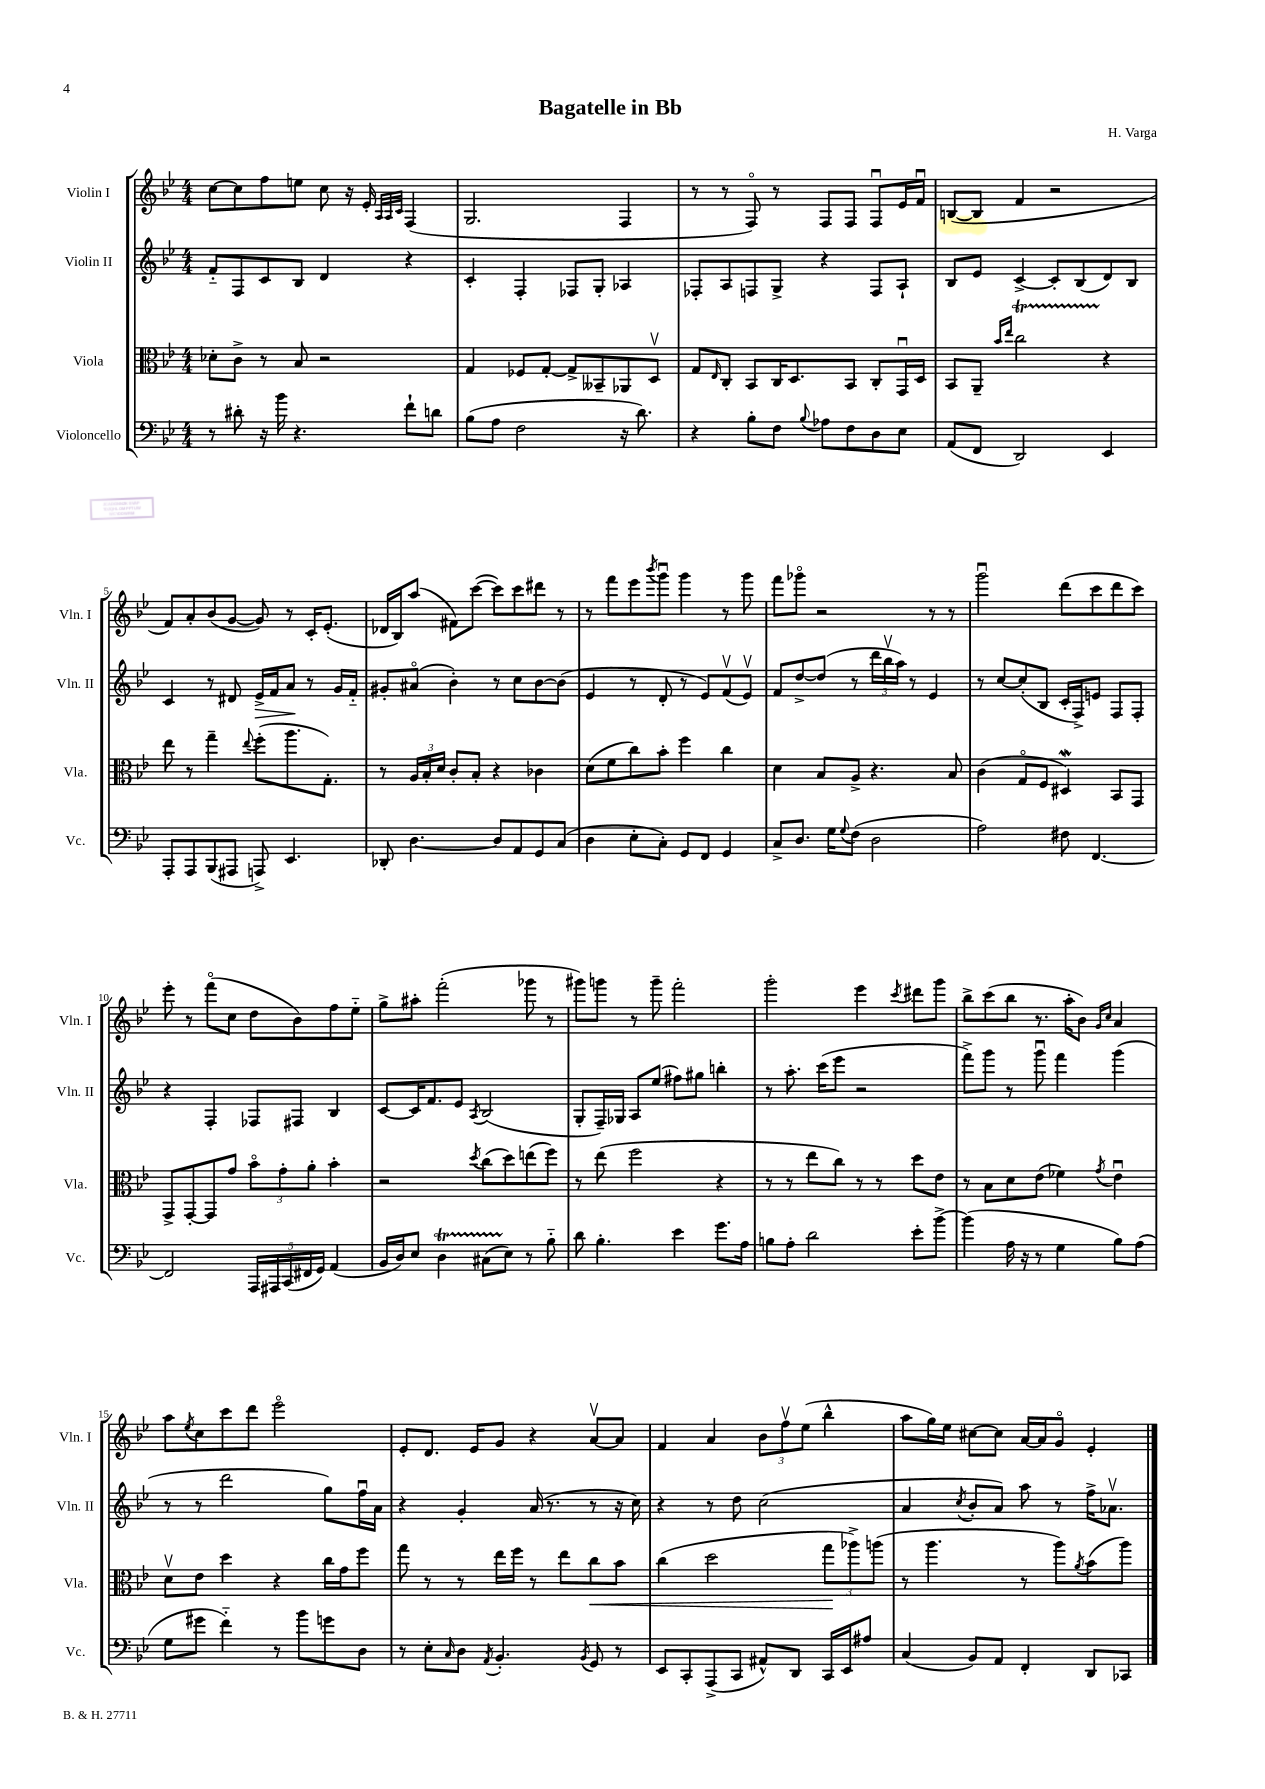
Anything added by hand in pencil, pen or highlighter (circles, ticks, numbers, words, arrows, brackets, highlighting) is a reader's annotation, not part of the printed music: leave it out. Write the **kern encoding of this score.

**kern	**kern	**kern	**kern
*staff4	*staff3	*staff2	*staff1
*clefF4	*clefC3	*clefG2	*clefG2
*k[b-e-]	*k[b-e-]	*k[b-e-]	*k[b-e-]
*M4/4	*M4/4	*M4/4	*M4/4
8r	8d-'	8f'~	[8cc
8d#'	8c^	8F	8cc]
16r	8r	8c	8ff
16b-	.	.	.
4.r	8B-	8B-	8ee
.	2r	4d	8cc
.	.	.	16r
.	.	.	16e-'
.	.	.	32qqA
.	.	.	32qqA
.	.	.	32qqc
8f`	.	4r	(4F
8d	.	.	.
=	=	=	=
(8B-	4G	4c'	2.G
8A	.	.	.
2F	8F-	4F'	.
.	[8G'	.	.
.	8G^]	8F-	.
.	8BB--~	8G'	.
16r	8AA-	4A-	4F
8.d)	.	.	.
.	8Dv	.	.
=	=	=	=
4r	8G	8F-'	8r
.	16qqE-	.	.
.	8C'	8A	8r
8B-'	8BB-	8F	8Fo)
8F	16C	8G^	8r
.	8.D	.	.
8qqB-	.	.	.
8A-	.	4r	8F
8F	8BB-	.	8F
8D	8C'	8F	8Fu
8E-	16GGu	8A`	16e-
.	16D	.	16fu
=	=	=	=
(8AA	8BB-	8B-	([8B
8FF	8AA~	8e-	8B]
.	16qqb-	.	.
.	16qqee-	.	.
2DD)	2cc	[4c^	4f
.	.	8c']	2r
.	.	(8B-	.
4EE-	4r	8d)	.
.	.	8B-	.
=	=	=	=
8AAA'	8ee-	4c	8f)
8AAA	8r	.	8a'
(8BBB-	4gg~	8r	(8b-
8AAA#	.	8d#	[8g
.	8qqee-	.	.
8AAA^)	(8ff'	16e-^	8g])
.	.	16f	.
4.EE-	8.aa	8a	8r
.	.	8r	16c'
.	8.G')	.	(8.e-'
.	.	16g	.
.	.	16f'~	.
=	=	=	=
8DD-'	8r	8g#'	16d-
.	.	.	16B-)
[4.D	24A	(8a#o	(8aa
.	24B-'	.	.
.	24d	.	.
.	8c'	4b-')	8f#)
.	8B-'	.	([8ccc
8D]	4r	8r	8ccc])
8AA	.	8cc	8ccc
8GG	4c-	[8b-	8ddd#
(8C	.	(8b-]	8r
=	=	=	=
4D	(8d	4e-	8r
.	8f	.	8fff
8E-'	8cc)	8r	8eee-
.	.	.	8qbbb-
8C')	8b-'	8d'	8gggu
8GG	4ff	8r	4ggg
8FF	.	8e-)	.
4GG	4cc	(8fv	8r
.	.	8e-v)	8ggg
=	=	=	=
8C^	4d	8f	8fff
8.D	.	[8dd^	8ggg-o
.	8B-	(8dd]	2r
16G	.	.	.
8qqG	.	.	.
(8F	8A^	8r	.
2D	4.r	24ddd	.
.	.	24bb-v	.
.	.	24aa)	.
.	.	8r	.
.	.	4e-	8r
.	8B-	.	8r
=	=	=	=
2A)	(4c	8r	2gggu
.	.	[8cc	.
.	8Go	(8cc']	.
.	8F	8B-	.
8F#	4D#)	16c'	(8ddd
.	.	16F^)	.
[4.FF	.	8e	8ccc
.	8BB-	8F	8ddd
.	8GG	8F'	8ccc)
=	=	=	=
2FF]	8GG^	4r	8eee-'
.	[8GG'	.	8r
.	8GG]	4F'	(8fffo
.	8g	.	8cc
20AAA	12b-o	8F-	8dd
20AAA#	.	.	.
.	12g'	.	.
(20CC	.	.	.
.	.	8F#	8b-)
20FF#	.	.	.
.	12a'	.	.
20GG)	.	.	.
(4AA	4b-'	4B-	8ff
.	.	.	8ee-'~
=	=	=	=
16BB-	2r	[8c	8gg^
16D)	.	.	.
8E-	.	16c]	8aa#'
.	.	8.f	.
4D	.	.	(2fff'
.	.	8e-	.
.	8qdd	8qA	.
(8C#	(8cc	(2B-	.
8E-)	8dd)	.	.
8r	(8ee	.	8ggg-
8B-'~	8ff)	.	8r
=	=	=	=
8d	8r	8G'	8ggg#)
4.B-'	(8ee-	16F~)	8ggg
.	.	16G-	.
.	2ff	8A	8r
.	.	(8ee-	8ggg~
4e-	.	8ff#)	2fff'
.	.	8gg#	.
8.g	4r	4bb'	.
16A	.	.	.
=	=	=	=
8B	8r	8r	2ggg'
8A'	8r	8.aa'	.
2d	8ee-	.	.
.	.	(16ccc	.
.	8cc)	8eee-	.
.	8r	2r	4eee-
.	8r	.	.
.	.	.	8qccc
8e-'	8dd	.	8ddd#
[8b-^	8e-	.	8ggg
=	=	=	=
(4b-]	8r	8fff^)	8bb-^
.	8B-	8ggg	(8ccc
16A	8d	8r	8bb-
16r	.	.	.
8r	(8e-	8gggu	8.r
4G	4f-)	4fff	.
.	.	.	16aa'
.	.	.	8b-)
.	.	.	16qqg
.	8qg	.	16qqcc
8B-)	4e-u	(4ggg	4a
(8A	.	.	.
=	=	=	=
8G	8dv	8r	8aa
.	.	.	8qee-
8g#	8e-	8r	8cc
4f'~)	4dd	2ddd	8ccc
.	.	.	8ddd
8r	4r	.	2eee-o
8b-	.	.	.
8g	16cc	8gg)	.
.	16g	.	.
8D	8ff	16ffu	.
.	.	16a	.
=	=	=	=
8r	8gg	4r	8e-'
8E-'	8r	.	8.d
16qqC	.	.	.
8D	8r	4g'	.
.	.	.	16e-
8qAA	.	.	.
4.BB-'	16ee-	.	8g
.	16ff	.	.
.	8r	(16a	4r
.	.	8.r	.
.	8ee-	.	.
8qBB-	.	.	.
8GG	8cc	8r	[8av
8r	8b-	16r	8a]
.	.	16cc)	.
=	=	=	=
8EE-	(4cc	4r	4f
8CC'	.	.	.
(8AAA^	2dd	8r	4a
8CC	.	8dd	.
8AA#^^)	.	(2cc	12b-
.	.	.	12ffv
8DD	.	.	.
.	.	.	(12ee-
16CC	12gg	.	4bb-^^
16EE-	.	.	.
.	12aa-^)	.	.
8A#	.	.	.
.	(12aa	.	.
=	=	=	=
(4C	8r	4a	8aa
.	4.aa	.	16gg)
.	.	.	16ee-
.	.	8qcc	.
8BB-)	.	8b-'	[8cc#
8AA	.	8a)	8cc#]
4FF'	8r	8aa	[16a
.	.	.	16a]
.	8aa)	8r	8go
.	8qa	.	.
8DD	(8b-	16ff^	4e-'
.	.	8.a-v	.
8CC-	8aa)	.	.
==	==	==	==
*-	*-	*-	*-
